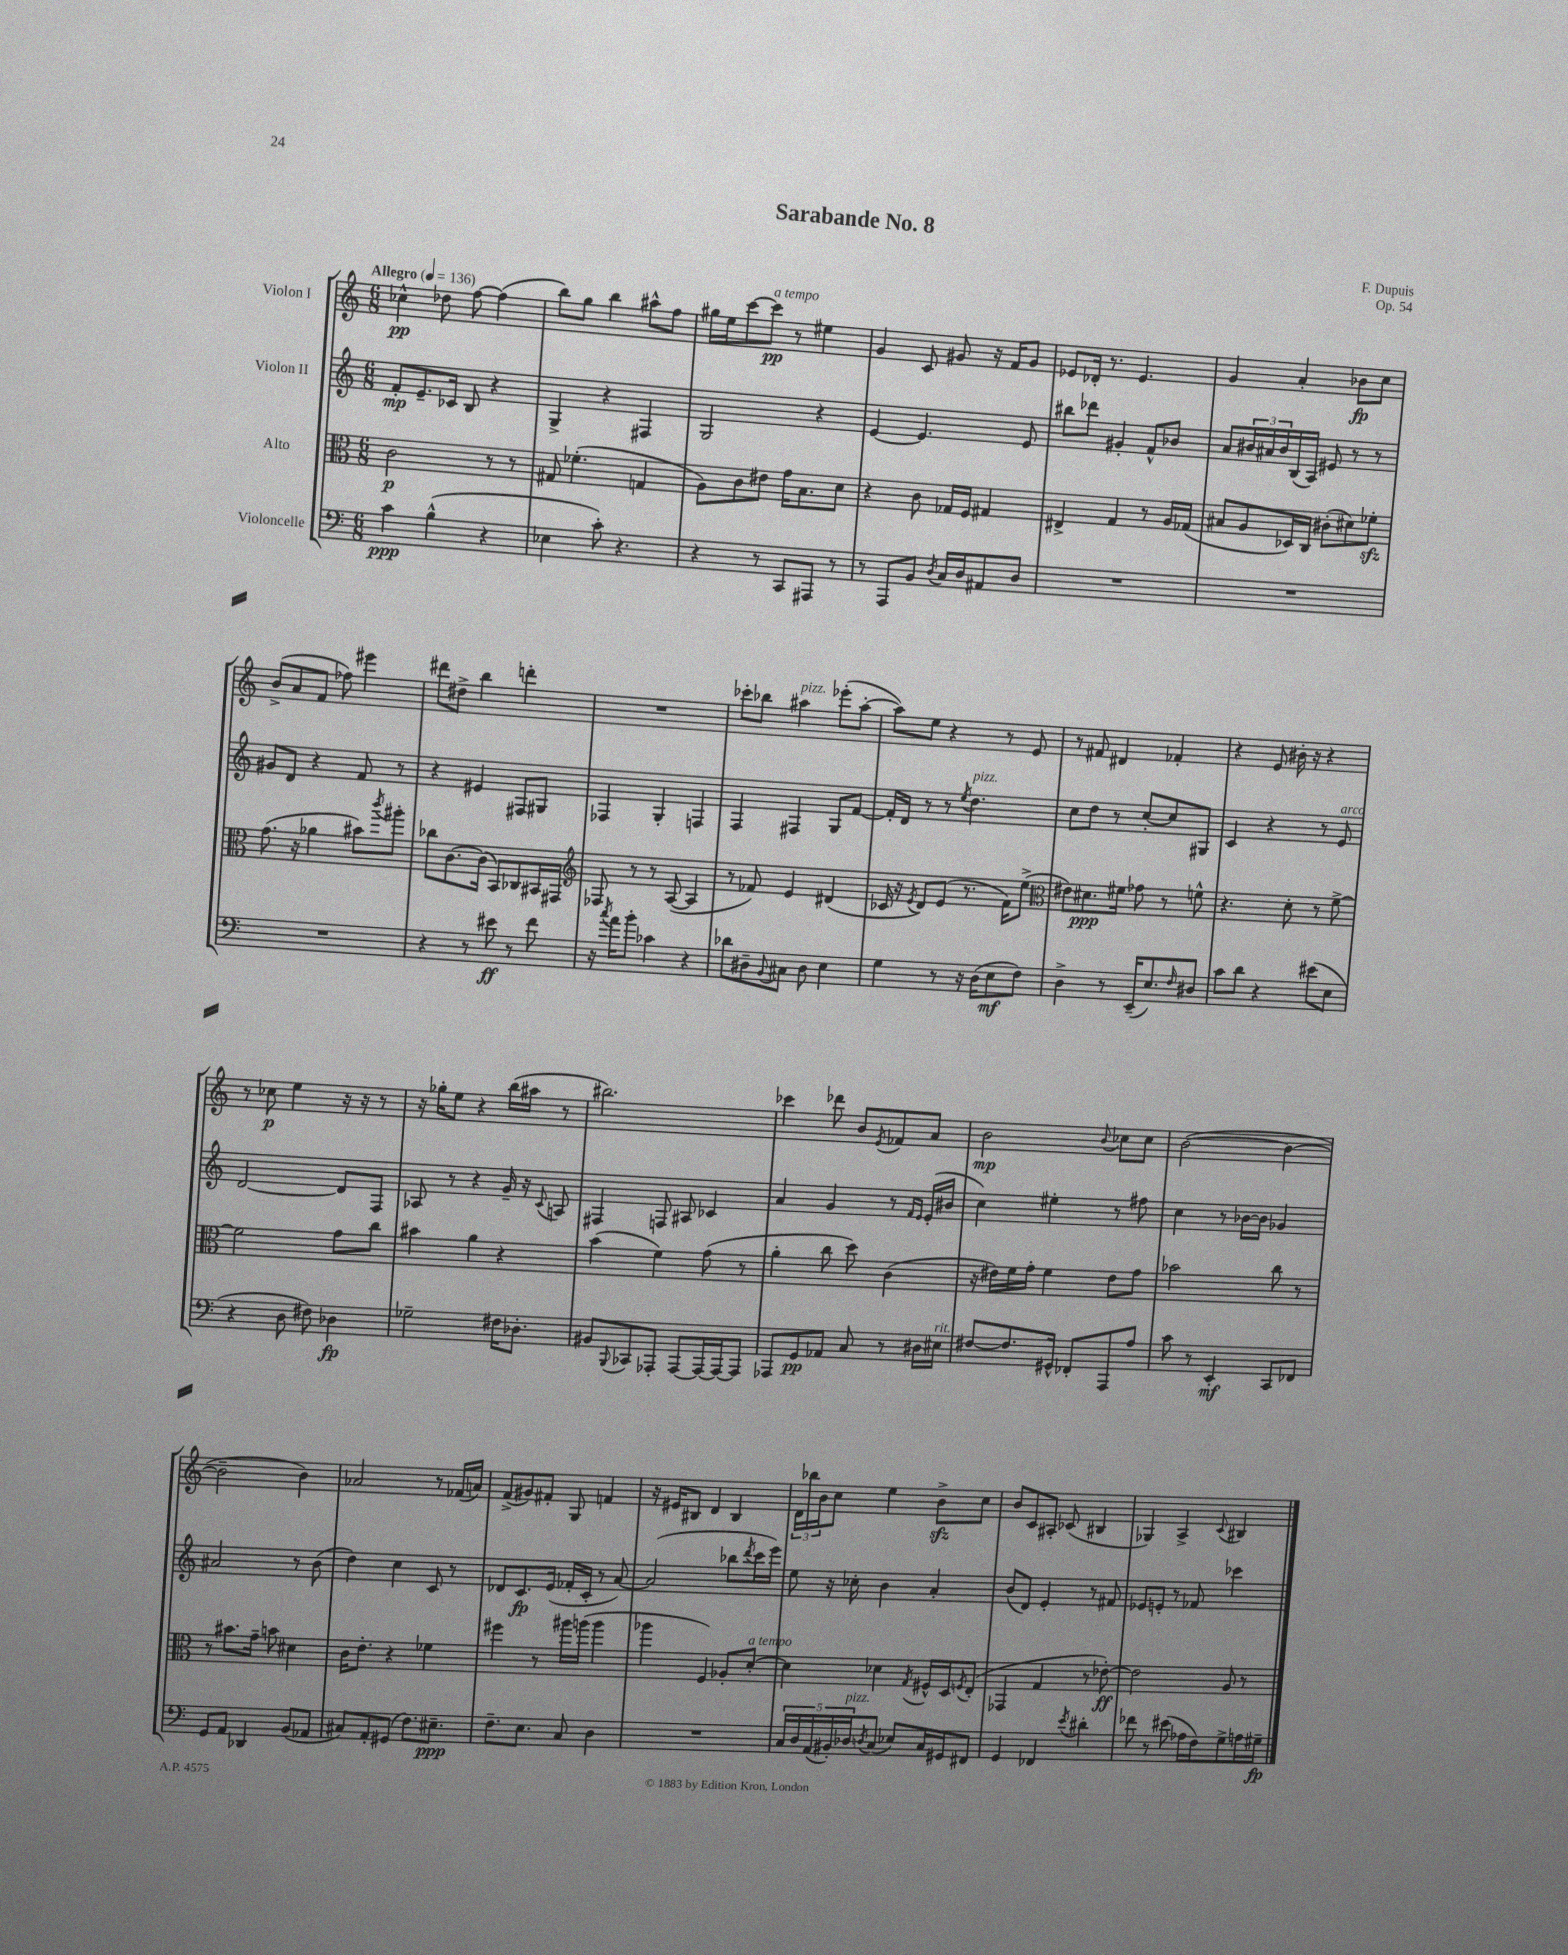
\header { title = "Sarabande No. 8" composer = "F. Dupuis" opus = "Op. 54" }
<<
\new StaffGroup <<
\new Staff = "s0" \with { instrumentName = "Violon I" } {
    \clef treble \key c \major \numericTimeSignature \time 6/8 \tempo "Allegro" 4 = 136
    ces''4-^\pp des''8 f''8~ f''4( |
    b''8) g''8 b''4 ais''8-^ f''8 |
    gis''16 e''16 c'''8~ c'''8\pp^\markup { \italic "a tempo" } r8 eis''4 |
    g'4 c'8 gis'8 r16 f'16 gis'8 |
    ees'8 des'16-. r8. ees'4. |
    g'4 a'4-. bes'8\fp c''8 |
    b'8->( a'8 f'8 fes''8) eis'''4 |
    dis'''8 dis''8-> b''4 d'''4-. |
    R2. |
    ces'''8-. bes''8 ais''4^\markup { \italic "pizz." } ees'''8-.( ais''8~-. |
    ais''8) e''8 r4 r8 e'8 |
    r8 fis'8 dis'4 fes'4-. |
    r4 e'8 bis'16-. r16 r4 |
    r8 ces''8\p e''4 r16 r16 r8 |
    r16 ges''16-. e''8 r4 b''16( ais''16 r8 |
    bis''2.) |
    ces'''4 des'''8 b'8 \acciaccatura { e'8 } fes'8 a'8 |
    b'2\mp \appoggiatura { b'8 } ces''8 ces''8 |
    b'2~( b'4~ |
    b'2-- b'4) |
    aes'2 r8 fes'16( a'16) |
    f'8->( gis'8) fis'8-. g8 f'4 |
    r16 eis'16 bis8 d'4 bis4 |
    \tuplet 3/2 { d'16 bes''16 b'16 } c''8 e''4 b'8->\sfz c''8 |
    b'8 c'8 ais8-. ces'8( bis4 |
    ges4) a4-> \appoggiatura { c'8 } bis4 \bar "|." |
}
\new Staff = "s1" \with { instrumentName = "Violon II" } {
    \clef treble \key c \major \numericTimeSignature \time 6/8
    f'8-.\mp e'8.-- ces'16 b8 r4 |
    g4-> r4 fis4 |
    g2 r4 |
    e'4~ e'4. e'8 |
    bis''8 des'''8 gis'4-. f'8-^ bes'8 |
    a'8 \tuplet 3/2 { bis'16 ais'16 bis'16 } b16( a16) eis'8 r8 r8 |
    gis'8 d'8 r4 f'8 r8 |
    r4 eis'4 fis8 gis8 |
    fes4 g4-. f4 |
    f4 fis4 g8 f'8~ |
    f'16-. d'16 r8 r8 \acciaccatura { e''8 } d''4.^\markup { \italic "pizz." } |
    c''8 d''8 r8 c''8~-. c''8 gis8 |
    c'4 r4 r8 e'8^\markup { \italic "arco" } |
    d'2~ d'8 f8 |
    aes8 r8 r4 g'16-- r16 \appoggiatura { c'8 } a8 |
    fis4 f8 ais8 ces'4 |
    a'4 g'4 r8 \grace { f'16 e'16 } e'16-.( bis'16 |
    c''4) eis''4-. r8 fis''8 |
    c''4 r8 bes'16~ bes'16 ges'4 |
    ais'2 r8 b'8( |
    d''4) c''4 c'8 r8 |
    des'8 c'8.\fp e'16( fes'16-. c'16-. r8 a'8~) |
    a'2( bes''8 \acciaccatura { d'''8 } c'''16 e'''16) |
    e''8 r16 ces''16-. b'4 a'4-. |
    b'8( d'8) e'4-. r8 fis'8 |
    ees'8 e'8-. r8 fes'8 ces'''4 \bar "|." |
}
\new Staff = "s2" \with { instrumentName = "Alto" } {
    \clef alto \key c \major \numericTimeSignature \time 6/8
    c'2\p r8 r8 |
    gis8 fes'4.-.( g4 |
    a8) c'8 eis'8 g'16 b8. d'8 |
    r4 c'8 ges16 f16 gis4 |
    eis4-> g4 r8 a16 ges16( |
    bis8 a8 des16) c16 cis'8-.( dis'8) fes'8-.\sfz |
    g'8.( r16 aes'4 bis'8) \acciaccatura { c'''8 } ais''8-. |
    ces''8 c'8.~ c'16( b,8) ces8 bis,16 gis,16 |
    \clef treble fes8 r8 r8 a8~( a4 |
    r8 fes'8) e'4 dis'4( |
    ces'16 r16 \acciaccatura { e'8 } d'8) e'8( r8. f'16) e''8->( |
    \clef alto eis'8) dis'8.\ppp fis'16 ges'8 r8 f'8-^ |
    r4. d'8-. r8 f'8~-> |
    f'2 g'8 c''8 |
    bis'4 a'4 r4 |
    b'4( f'4) g'8( r8 |
    a'4-. c''8 d''8) c'4( |
    r16 eis'16) f'16 g'16-. f'4 eis'8 g'8 |
    bes'2 c''8 r8 |
    r8 bis'8. g'16-- b'8 dis'4 |
    c'16 e'8.-. r4 fes'4 |
    fis''4 r8 ais''16 a''16( a''4 |
    aes''4 f4) aes8-. d'8~-.^\markup { \italic "a tempo" } |
    d'4 des'4 \acciaccatura { g8 } fis16-^ d16 \acciaccatura { f8 } e8-.( |
    ges,4 g4 r8 ees'8~-.\ff) |
    ees'2 a8 r8 \bar "|." |
}
\new Staff = "s3" \with { instrumentName = "Violoncelle" } {
    \clef bass \key c \major \numericTimeSignature \time 6/8
    c'4\ppp b4-^( r4 |
    ees4 c'8-.) r4. |
    r4 r8 c,8 ais,,8 r8 |
    r8 a,,8 b,8 \acciaccatura { d8 } c16 d16 ais,8 d8 |
    R2. |
    R2. |
    R2. |
    r4 r8 eis'8\ff r8 f'8 |
    r16 \acciaccatura { c''8 } a'16 b'8-. ces'4 r4 |
    des'8 dis8-- \appoggiatura { b,8 } cis8 dis8 e4 |
    g4 r8 r16 d16( e8\mf f8) |
    d4-> r8 e,16--( e8.) \grace { f16 } dis8 |
    c'8 d'8 r4 eis'8( e8 |
    r4 d8 fis8) des4\fp |
    ges2-- fis16 des8.-. |
    bis,8 \appoggiatura { b,,8 } ces,8 aes,,8-. aes,,8~ aes,,16~ aes,,16~ aes,,8 |
    aes,,8 g,8\pp aes,8 c8 r8 dis16 eis16^\markup { \italic "rit." } |
    fis8~ fis8. gis,16-^ fes,8-. a,,8 a8 |
    c'8 r8 e,4-.\mf c,8 fes,8 |
    g,8 a,8 des,4 b,8( aes,8 |
    cis8) a,8-. gis,8( f8.) eis8.--\ppp |
    f8.-- e8. c8 d4 |
    R2. |
    \tuplet 5/4 { c16 d16 a,16( bis,16-.) des16^\markup { \italic "pizz." } } \acciaccatura { d8 } c8( ees8) c16 gis,16 fis,8 |
    g,4 fes,4 \acciaccatura { e'8 } dis'4-. |
    fes'8 r8 eis'8( aes16 f16) g8-> a16 gis16--\fp \bar "|." |
}
>>
>>
\layout { \context { \Score \remove "Bar_number_engraver" } }
